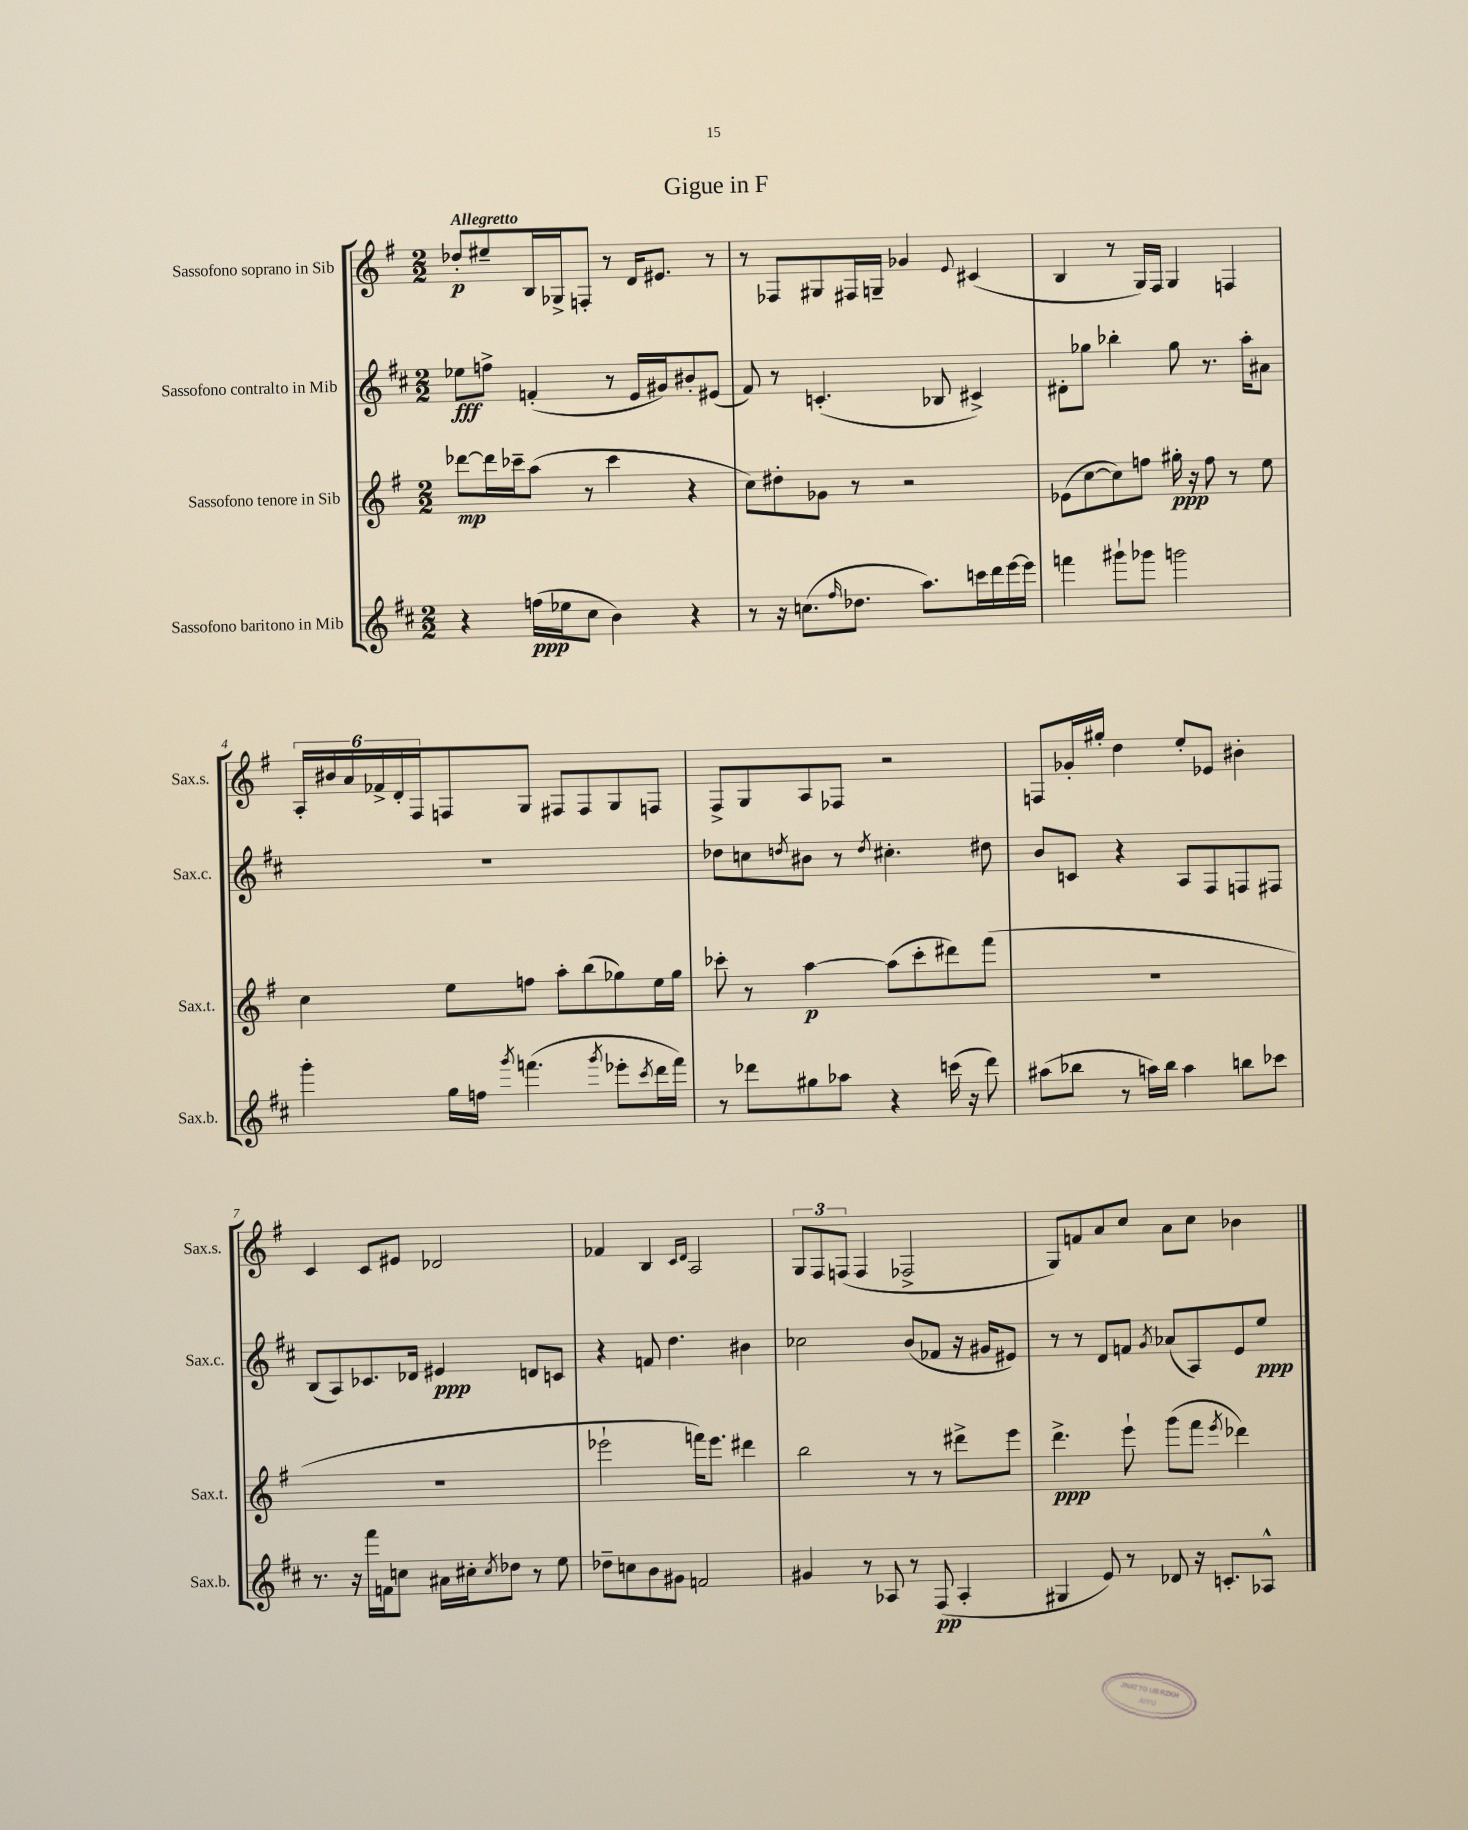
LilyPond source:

\header { title = "Gigue in F" }
<<
\new StaffGroup <<
\new Staff = "s0" \with { instrumentName = "Sassofono soprano in Sib" shortInstrumentName = "Sax.s." } {
    \clef treble \key g \major \numericTimeSignature \time 2/2 \tempo "Allegretto"
    des''8-.\p eis''8-- b16 ges16-> f8-. r8 d'16 eis'8. r8 |
    r8 fes8 gis8 fis16 g16-- ges'4 \appoggiatura { e'8 } cis'4( |
    b4 r8 g16) fis16 g4 f4 |
    \tuplet 6/4 { a16-. bis'16 a'16 fes'16-> d'16-. fis16 } f8 g8 fis8 fis8 g8 f8 |
    fis8-> g8 a8 fes8 r2 |
    f8 ges'16-. gis''16-. d''4 e''8-. ees'8 bis'4-. |
    c'4 c'8 eis'8 des'2 |
    fes'4 b4 \grace { c'16 d'16 } a2 |
    \tuplet 3/2 { g8 fis8 f8( } f4 fes2-> |
    g8) f'8 a'8 c''8 a'8 c''8 bes'4 \bar "|." |
}
\new Staff = "s1" \with { instrumentName = "Sassofono contralto in Mib" shortInstrumentName = "Sax.c." } {
    \clef treble \key d \major \numericTimeSignature \time 2/2
    ees''8\fff f''8-> f'4-.( r8 e'16 gis'16) bis'8-. eis'8( |
    fis'8) r8 c'4.-.( bes8 cis'4->) |
    dis'8-. ges''8 bes''4-. ges''8 r8. a''16-. ais'8 |
    R1 |
    des''8 c''8 \acciaccatura { d''8 } bis'8 r8 \acciaccatura { d''8 } cis''4.-. dis''8 |
    b'8 c'8 r4 a8 fis8 f8 fis8 |
    b8( a8) ces'8. des'16 eis'4\ppp d'8 c'8 |
    r4 f'8 d''4. bis'4 |
    ces''2 b'8( fes'8 r16 gis'16 eis'8) |
    r8 r8 d'8 f'8 \acciaccatura { g'8 } aes'8( a8) e'8 e''8\ppp \bar "|." |
}
\new Staff = "s2" \with { instrumentName = "Sassofono tenore in Sib" shortInstrumentName = "Sax.t." } {
    \clef treble \key g \major \numericTimeSignature \time 2/2
    des'''8~\mp des'''16 ces'''16-- a''8( r8 ces'''4 r4 |
    c''8) dis''8-. ges'8 r8 r2 |
    ees'8( c''8~ c''8) f''8 gis''16-.\ppp r16 f''8 r8 e''8 |
    c''4 e''8 f''8 a''8-. b''8( ges''8) e''16 ges''16 |
    ces'''8-. r8 a''4~\p a''8( ces'''8-. dis'''8) fis'''8( |
    R1 |
    R1 |
    ees'''2-! f'''16) ees'''8. dis'''4 |
    b''2 r8 r8 dis'''8-> e'''8 |
    d'''4.->\ppp e'''8-! g'''8( fis'''8 \acciaccatura { e'''8 } des'''4) \bar "|." |
}
\new Staff = "s3" \with { instrumentName = "Sassofono baritono in Mib" shortInstrumentName = "Sax.b." } {
    \clef treble \key d \major \numericTimeSignature \time 2/2
    r4 f''16\ppp( ees''16 cis''8 b'4) r4 |
    r8 r16 c''8.( \grace { fis''16 } des''8. a''8.) c'''16 d'''16 e'''16~ e'''16 |
    f'''4 gis'''8-! ges'''8 g'''2 |
    g'''4-. g''16 f''16 \acciaccatura { g'''8 } f'''4.( \acciaccatura { g'''8 } ees'''8-. \acciaccatura { cis'''8 } d'''16 f'''16) |
    r8 des'''8 gis''8 aes''8 r4 c'''16( r16 des'''8) |
    ais''8( bes''8 r8 a''16) bes''16 a''4 b''8 ces'''8 |
    r8. r16 fis'''16 f'16 c''8 ais'16 cis''16-. \acciaccatura { cis''8 } des''8 r8 e''8 |
    des''8-- c''8 b'8 gis'8 f'2 |
    gis'4 r8 aes8 r8 fis8\pp( aes4-. |
    gis4 e'8) r8 des'8 r16 c'8.-. aes8-^ \bar "|." |
}
>>
>>
